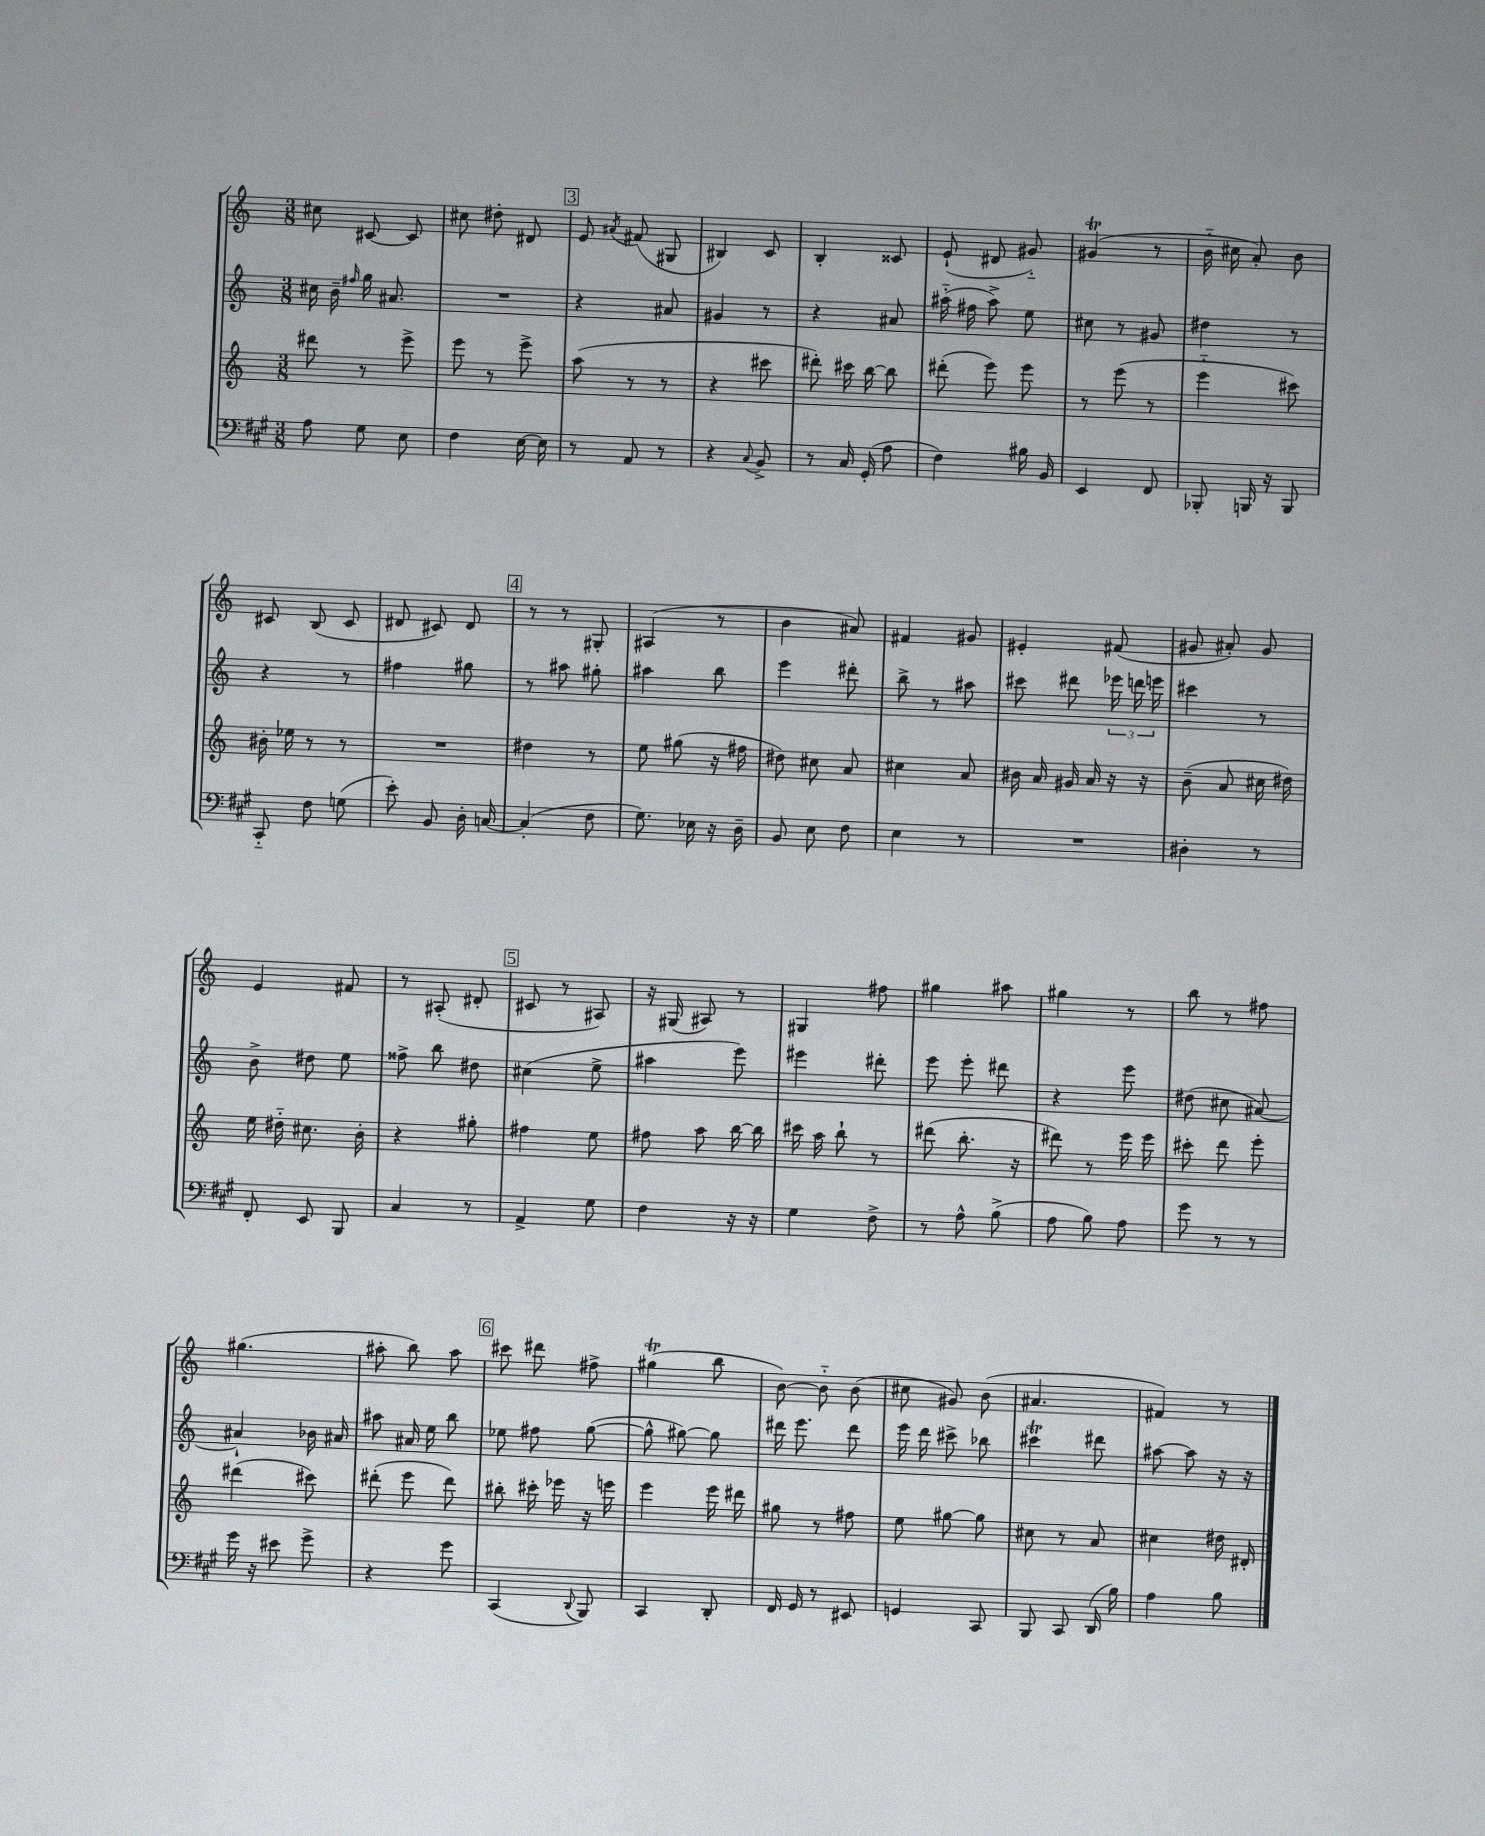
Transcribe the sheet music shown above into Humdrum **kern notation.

**kern	**kern	**kern	**kern
*part4	*part3	*part2	*part1
*staff4	*staff3	*staff2	*staff1
*clefF4	*clefG2	*clefG2	*clefG2
*k[f#c#g#]	*k[]	*k[]	*k[]
*M3/8	*M3/8	*M3/8	*M3/8
=19	=19	=19	=19
8A\	8ddd#X\	16cc#X\	8cc#X\
.	.	16b~\	.
.	.	16qqff#X/	.
8G#\	8r	16gg\	[8c#X/
.	.	8.a#X/	.
8E\	8eee^\	.	8c#/]
=20	=20	=20	=20
4F#\	8eee\	4.r	8cc#X\
.	8r	.	8dd#X'\
[16E\	8eee^\	.	8d#X/
16E\]	.	.	.
!!LO:REH:place=s1:t=3
=21	=21	=21	=21
8r	(8aa\	4r	8e/
.	.	.	8qa#X/
8AA/	8r	.	(8f#X/
8r	8r	8a#X/	8G#X/
=22	=22	=22	=22
4r	4r	4g#X/	4B#X/)
8qqC#/	.	.	.
8BB^/	8ccc#X\	8r	8c/
=23	=23	=23	=23
8r	8ddd#X'\)	4r	4B'/
16C#/	16ccc#X\	.	.
(16GG#'/	[16bb\	.	.
8A\	8bb\]	8a#X/	8c##X/
=24	=24	=24	=24
4F#\)	(8ddd#X'\	(16aa#X\	(8e`/
.	.	16ff#X\	.
.	8eee\)	8aa#^\)	8d#X/
16B#X\	8eee\	8ee\	8g#X/)
16BB/	.	.	.
=25	=25	=25	=25
4EE/	8r	8cc#X\	(4g#Xt/
.	(8eee\	8r	.
8FF#/	8r	8g#X/	8r
=26	=26	=26	=26
8BBB-X'/	4eee\	4dd#X\	16b\
.	.	.	16cc#X\
16BBBn/	.	.	8a'/)
16r	.	.	.
8BBB/	8ccc#X\)	8r	8b\
!!LO:LB:g=z
=27	=27	=27	=27
8CC#/	16b#X'\	4r	8c#X/
.	16ee-X\	.	.
8F#\	8r	.	(8B/
(8Gn\	8r	8r	8c#/
=28	=28	=28	=28
8e'\)	4.r	4ff#X\	8d#X/
8BB/	.	.	8c#X/)
16D'\	.	8gg#X\	8d#/
[16Cn/	.	.	.
!!LO:REH:place=s1:t=4
=29	=29	=29	=29
(4C'/]	4dd#X\	8r	8r
.	.	8aa#X\	8r
8F#\	8r	8gg#X'\	8G#X'/
=30	=30	=30	=30
8.G#\)	8ee\	4aa#X\	(4A#X/
.	(8gg#X\	.	.
16E-X\	.	.	.
16r	16r	8bb\	8r
16D~\	16ff#X\	.	.
=31	=31	=31	=31
8BB/	8dd#X\)	4eee\	4b\
8E\	8cc#X\	.	.
8F#\	8a/	8ddd#X'\	8a#X/)
=32	=32	=32	=32
4E\	4cc#X\	8bb^\	4f#X/
.	.	8r	.
8r	8a/	8aa#X\	8g#X/
=33	=33	=33	=33
4.r	16b#X\	8ccc#X\	4e#X'/
.	16a/	.	.
.	16g#X/	8ddd#X\	.
.	16a/	.	.
.	16r	24eee-X\	(8f#X/
.	.	24dddn\	.
.	16r	.	.
.	.	24eeen\	.
=34	=34	=34	=34
4D#X'\	(8b~\	4ccc#X\	8g#X/
.	8a/	.	8a#X'/)
8r	16cc#X\	8r	8g#/
.	16dd#X\)	.	.
!!LO:LB:g=z
=35	=35	=35	=35
8FF#'/	16ee\	8b^\	4e/
.	16dd#X\	.	.
8EE/	8.cc#X\	8dd#X\	.
8BBB/	.	8ee\	8f#X/
.	16b'\	.	.
=36	=36	=36	=36
4C#/	4r	8ff##X^\	8r
.	.	8bb\	(8A#X'/
8r	8gg#X'\	8dd#X\	8d#X'/
!!LO:REH:place=s1:t=5
=37	=37	=37	=37
4AA^/	4ff#X\	(4cc#X\	8c#X/
.	.	.	8r
8G#\	8ee\	8ee^\	8A#X/)
=38	=38	=38	=38
4F#\	8ff#X\	4aa#X\	16r
.	.	.	(16G#X/
.	8aa\	.	8A#X/)
16r	[16bb\	8eee\)	8r
16r	16bb\]	.	.
=39	=39	=39	=39
4G#\	16ccc#X\	4eee#X\	4G#X/
.	16aa\	.	.
.	8bb`\	.	.
8F#^\	8r	8ddd#X'\	8ff#X\
=40	=40	=40	=40
8r	(8ddd#X\	8eee\	4gg#X\
8A^^\	8.bb'\	8eee'\	.
(8B^\	.	8ddd#X\	8aa#X\
.	16r	.	.
=41	=41	=41	=41
8A\	8ddd#X\)	4r	4gg#X\
8B\)	8r	.	.
8A\	16eee\	8eee\	8r
.	16eee\	.	.
=42	=42	=42	=42
8g#\	8ccc#X'\	(8dd#X\	8bb\
8r	8ddd\	8cc#X\	8r
8r	8eee'\	[8a#X/)	8ff#X\
!!LO:LB:g=z
=43	=43	=43	=43
16g#\	(4ddd#X\	4a#X`/]	(4.gg#X\
16r	.	.	.
8e#X\	.	.	.
8g#^\	8ccc#X\)	16b-X\	.
.	.	16a#X/	.
=44	=44	=44	=44
4r	(8ddd#X'\	8aa#X\	8aa#X'\
.	8eee\	16a#X/	8bb\)
.	.	16ee\	.
8g#\	8ddd#\)	8bb\	8aa#\
!!LO:REH:place=s1:t=6
=45	=45	=45	=45
(4CC#/	8bb#X'\	8ee-X\	8ccc#X\
.	16ccc#X'\	8ff#X\	8ddd#X\
.	16eee-X\	.	.
8qqDD/	.	.	.
8BBB/)	16r	([8gg\	8ff#X^\
.	16eeen\	.	.
=46	=46	=46	=46
4CC#/	4eee\	8gg^^\]	(4gg#Xt\
.	.	[8gg#X\)	.
8DD'/	16eee\	8gg#\]	8bb\
.	16ddd#X\	.	.
=47	=47	=47	=47
16FF#/	8gg#X\	16ddd#X\	[8b\)
16GG#/	.	8.eee\	.
8r	8r	.	8b\]
8EE#X/	8ff#X\	8ddd#\	(8b\
=48	=48	=48	=48
4GGn/	8ee\	16eee\	8cc#X\
.	.	16ddd\	.
.	[8gg#X\	8ccc#X^\	8g#X/)
8CC#/	8gg#\]	8bb-X\	(8b\
=49	=49	=49	=49
8BBB/	8cc#X\	4ccc#Xt\	4.a#X/
8CC#/	8r	.	.
(16DD/	8a/	8ddd#X\	.
16B\)	.	.	.
=50	=50	=50	=50
4A\	4cc#X\	[8aa#X\	4f#X/)
.	.	8aa#\]	.
8B\	16dd#X\	16r	8r
.	16d#X'/	16r	.
==	==	==	==
*-	*-	*-	*-
